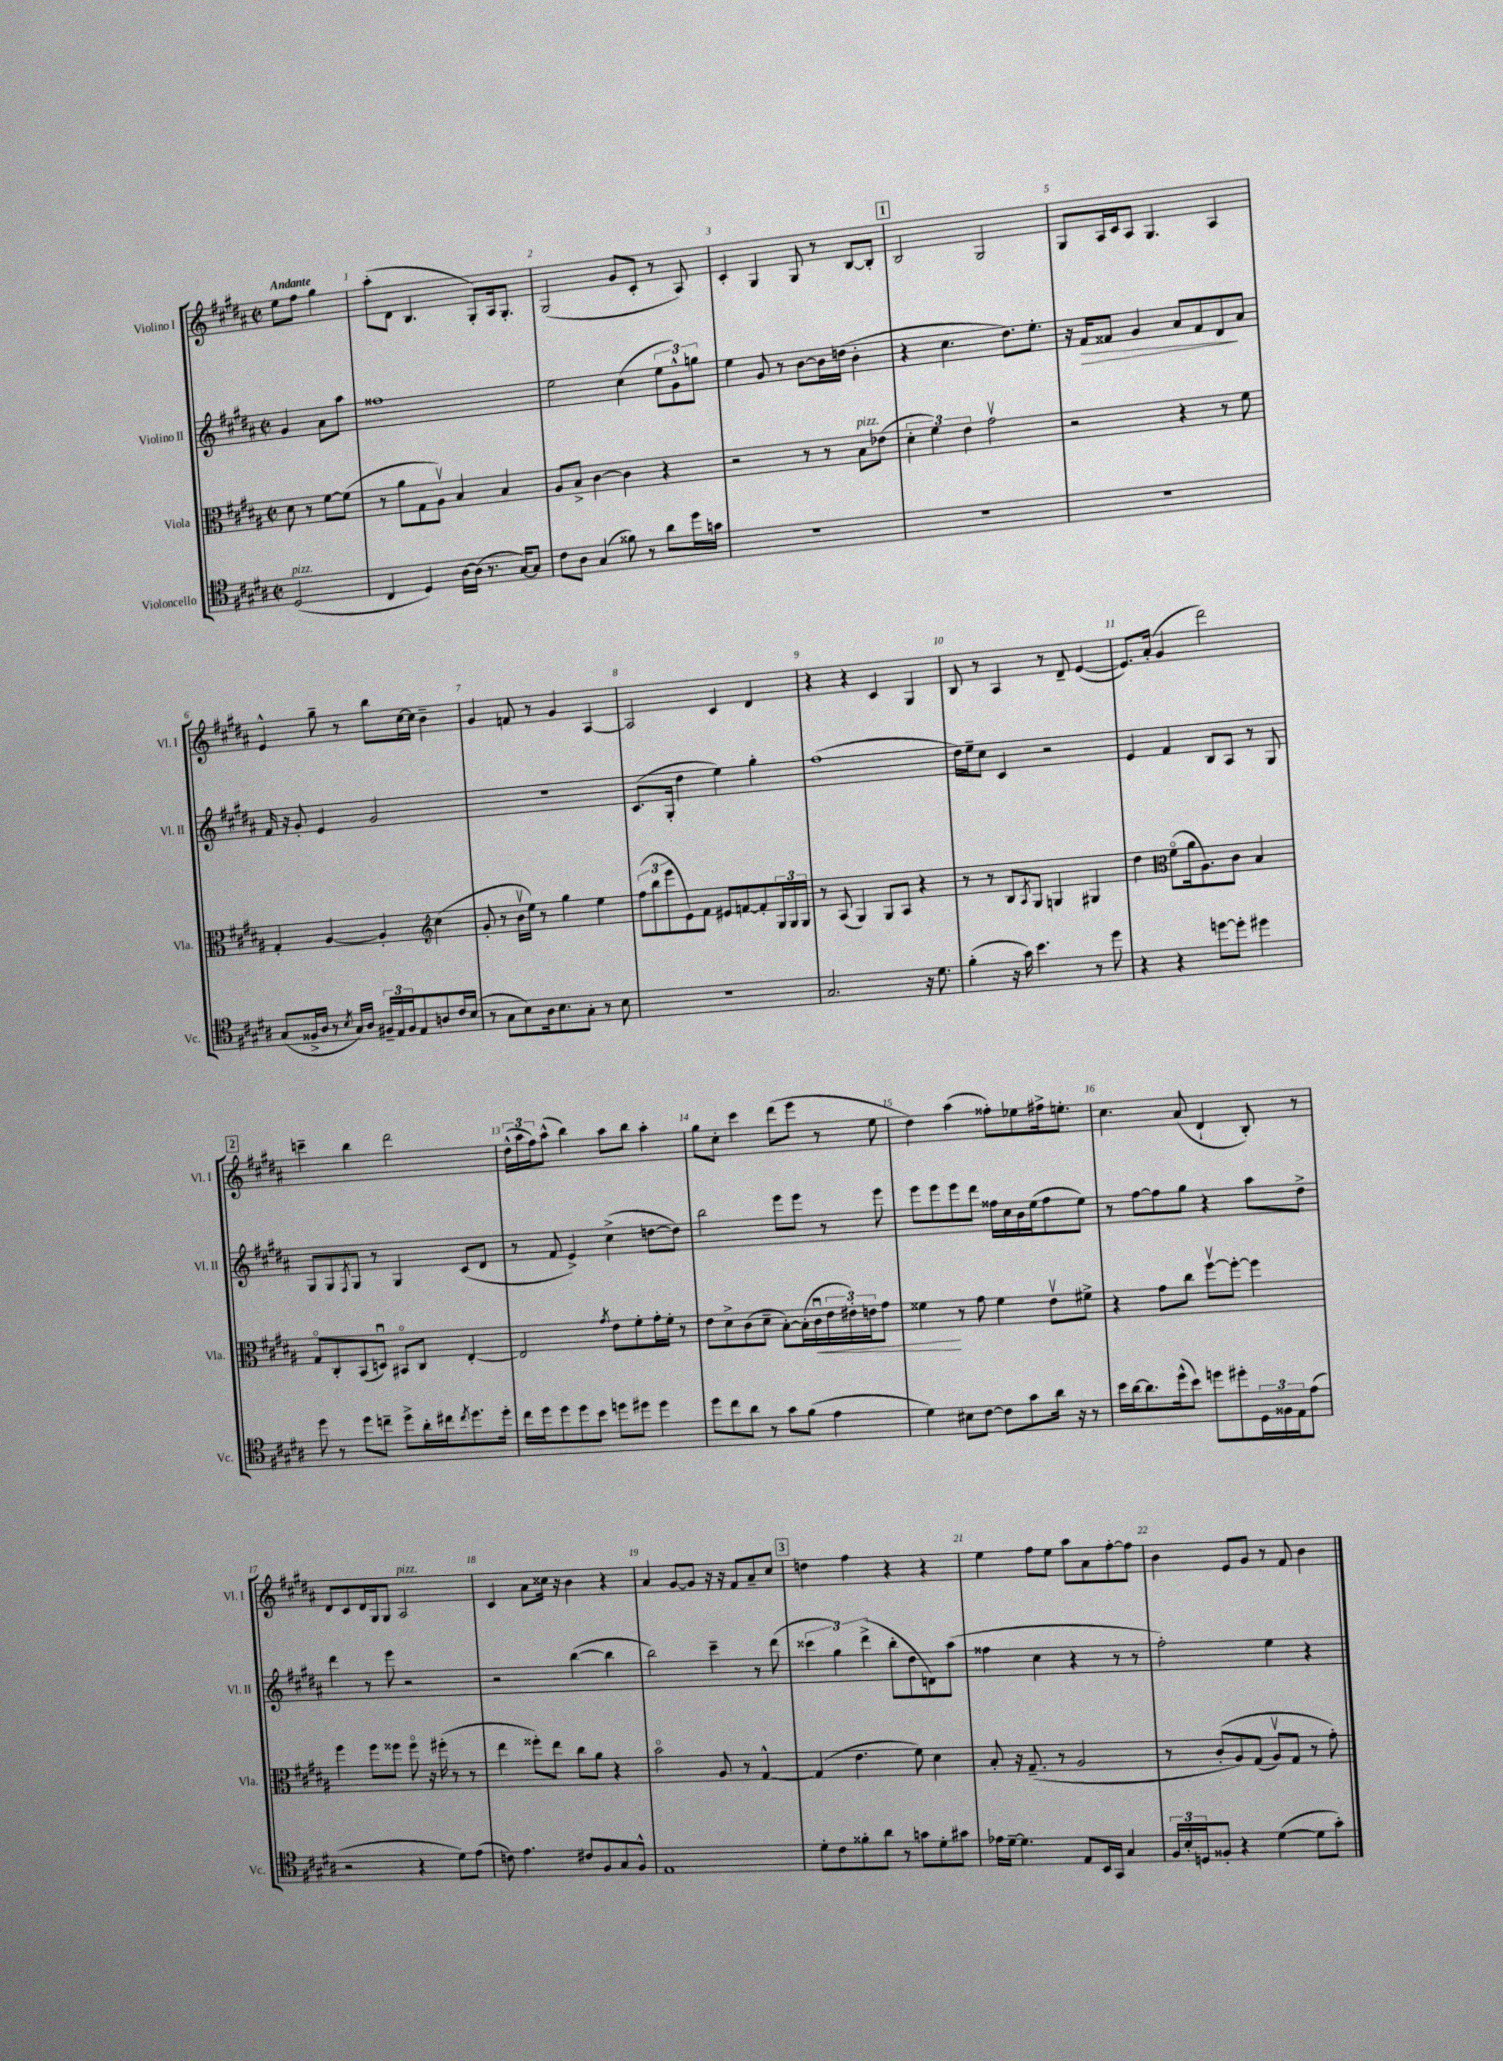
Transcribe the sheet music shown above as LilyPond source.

<<
\new StaffGroup <<
\new Staff = "s0" \with { instrumentName = "Violino I" shortInstrumentName = "Vl. I" } {
    \clef treble \key b \major \defaultTimeSignature \time 2/2 \partial 2 \tempo "Andante"
    e''8 fis''8 gis''4 |
    ais''8-.( dis'8 b4. gis8-.) ais16 gis8.-. |
    gis2( gis'8 cis'8-. r8 ais8) |
    cis'4-. gis4 gis8 r8 b8~ b8-. |
    \mark \markup { \box "1" } b2 gis2 |
    gis8 ais16 cis'16 ais8 gis4. ais4 |
    e'4-^ gis''8-- r8 b''8 cis''16~ cis''16 b'4-- |
    gis'4 f'8 r8 gis'4 ais4~ |
    ais2 cis'4 dis'4 |
    r4 r4 cis'4 gis4 |
    b8 r8 ais4 r8 dis'8-- e'4~( |
    e'8.) ais'16-.( gis'4 dis'''2) |
    \mark \markup { \box "2" } c'''4-- b''4 dis'''2 |
    \tuplet 3/2 { dis''16-^( ais''16 fis''16) } ais''8-^( b''4) ais''8 b''8 ais''4-. |
    gis''8 cis''8-. cis'''4 dis'''8( e'''8 r8 e''8 |
    dis''4) ais''4( fisis''8-.) ees''8 fis''16-> e''8.-. |
    cis''4. ais'8( dis'4-! b8-.) r8 |
    dis'8 cis'8 dis'16 gis16 gis8 ais2^\markup { \italic "pizz." } |
    cis'4 ais'8 cisis''16 r16 b'4 r4 |
    ais'4 gis'8~ gis'8 r16 r16 fis'8 ais'8-- cis''8 |
    \mark \markup { \box "3" } d''4 fis''4 r4 r4 |
    e''4 fis''8 e''8 ais''8 ais'8 fis''8~-. fis''8 |
    b'4 e'8 gis'8 r8 fis'8 b'4 \bar "|." |
}
\new Staff = "s1" \with { instrumentName = "Violino II" shortInstrumentName = "Vl. II" } {
    \clef treble \key b \major \defaultTimeSignature \time 2/2 \partial 2
    gis'4 ais'8 ais''8 |
    fisis''1 |
    e''2 cis''4( \tuplet 3/2 { e''8 gis'8-^) g''8 } |
    e''4 gis'8 r8 b'8~ b'16 d''16( b'4-. |
    \mark \markup { \box "1" } r4 cis''4. dis''8.) e''8.-. |
    r16 fis'16\> fisis'8 gis'4 ais'8 fisis'8 dis'8\! ais'8 |
    fis'16 r16 gis'8-. e'4 gis'2 |
    r1 |
    cis'8.( gis16-. dis''4 e''4) gis''4-. |
    fis''1( |
    dis''16) e''16-- cis''8 cis'4 r2 |
    e'4 fis'4 b8 ais8 r8 gis8 |
    \mark \markup { \box "2" } gis8 gis8 \acciaccatura { fis8 } gis8 r8 gis4 cis'8( dis'8 |
    r8 fis'8 e'4->) cis''4->( d''8~ d''8) |
    b''2 e'''8 e'''8 r8 e'''8 |
    e'''8 e'''8 e'''8 dis'''8 fisis''16 cis''16 b'16 e''16( fisis''8 e''8) |
    r8 fis''8~ fis''8 gis''8 r4 ais''8 dis''8-> |
    dis'''4 r8 e'''8 r2 |
    r2 b''4~( b''4 |
    b''2) cis'''4-- r8 dis'''8( |
    \mark \markup { \box "3" } \tuplet 3/2 { cisis'''4 gis''4) dis'''4->( } b''8-. dis''8 d'8) ais''8( |
    fisis''4 cis''4 r4 r8 r8 |
    fis''2-.) e''4 r4 \bar "|." |
}
\new Staff = "s2" \with { instrumentName = "Viola" shortInstrumentName = "Vla." } {
    \clef alto \key b \major \defaultTimeSignature \time 2/2 \partial 2
    dis'8 r8 fis'8~ fis'8( |
    r8 ais'8 gis8 ais8\upbow) b4 b4 |
    ais8 b8-> cis'4~ cis'4 r4 |
    r2 r8 r8 b8^\markup { \italic "pizz." } ees'8( |
    \mark \markup { \box "1" } \tuplet 3/2 { dis'4-. fis'4) e'4 } gis'2\upbow |
    r2 r4 r8 fis'8 |
    gis4-. ais4~ ais4-. \clef treble cis''4( |
    gis'8-. r8 b'16\upbow e''16) r8 gis''4 e''4 |
    \tuplet 3/2 { fis''8( b''8 e'''8 } e'8) fis'8 eis'8 f'8~ f'8-. \tuplet 3/2 { gis16 gis16 gis16 } |
    r8 ais8( gis4) gis8 ais8 r4 |
    r8 r8 b8 \acciaccatura { ais8 } gis8 g4 gis4 |
    dis''4 \clef alto fis'8\flageolet( ais'16 ais8.) cis'8 b4 |
    \mark \markup { \box "2" } gis8\flageolet cis8-. b,8( d8\downbow) bis,8\flageolet cis8 e4~-. |
    e2 \acciaccatura { gis'8 } e'8 fis'8-. gis'16-. fis'16-. r8 |
    e'8 dis'8-> cis'8( dis'8-- b8~-.) b16-.( cis'16\downbow\< \tuplet 3/2 { e'16 eis'16-.) e'16 } gis'8 |
    fisis'4\! r8 gis'8 fisis'4 e'8\upbow fis'8-> |
    r4 gis'8 cis''8 fis''8~\upbow fis''8~-. fis''4 |
    fis''4 fis''8 fisis''8 fisis''8\flageolet r16 fis''16-.( r8 r8 |
    e''4 fisis''8-.) e''8 cis''8 ais'8 r4 |
    b'2\flageolet ais8 r8 gis4~-^ |
    \mark \markup { \box "3" } gis4( e'4. fis'8) dis'4 |
    b8-. r16 gis8.--( r8 ais2 |
    r8 cis'8-.\( ais8) gis8( ais8\upbow) gis8 r8 gis'8-.\) \bar "|." |
}
\new Staff = "s3" \with { instrumentName = "Violoncello" shortInstrumentName = "Vc." } {
    \clef tenor \key b \major \defaultTimeSignature \time 2/2 \partial 2
    dis2^\markup { \italic "pizz." }( |
    cis4 dis4) ais16~ ais16( r8. gis16~) gis8 |
    cis'8 ais8 gis4( fisis'8) r8 ais'8 dis''16 g'16 |
    R1 |
    \mark \markup { \box "1" } R1 |
    R1 |
    gis8( fisis16-> ais16 r8 \acciaccatura { b8 } gis16) ais16 \tuplet 3/2 { fis16-- e16 fis16 } e8 a8 cis'16 b16( |
    r8 gis8 b8) ais16 b8. gis8-. r8 b8 |
    R1 |
    gis2. r16 dis'8. |
    fis'4-.( r16 gis'16) b'4. r8 dis''8 |
    r4 r4 d''8~ d''8-. dis''4 |
    \mark \markup { \box "2" } dis''8 r8 dis''8 c''8-- dis''8-> ais'16-. cis''16 \acciaccatura { cis''8 } dis''8. dis''16-. |
    cis''16 dis''16 dis''8 dis''8 b'8 d''8 dis''8 dis''4 |
    dis''8 cis''8 ais'8 r8 gis'8 fis'8( e'4 |
    dis'4) bis8 cis'8~ cis'8 gis'8 ais'16 r16 r8 |
    b'16 ais'16~ ais'8. dis''16-^( b'8) d''8 dis''8-. \tuplet 3/2 { dis16 fisis16 e16 } e'8( |
    r2 r4 dis'8) e'8( |
    c'8) e'4. cis'8 fis8 gis8 fis8-^ |
    e1 |
    \mark \markup { \box "3" } dis'8-. cis'8 fisis'8-. ais'8 r8 g'8 dis'8-. gis'8 |
    ees'16 dis'16~-- dis'4. e8 b,16 gis,16 gis4 |
    \tuplet 3/2 { fis16 b16-. d16 } fisis8-. r4 dis'4~( dis'8 gis'8-.) \bar "|." |
}
>>
>>
\layout { \context { \Score \override BarNumber.break-visibility = ##(#f #t #t) barNumberVisibility = #all-bar-numbers-visible } }
